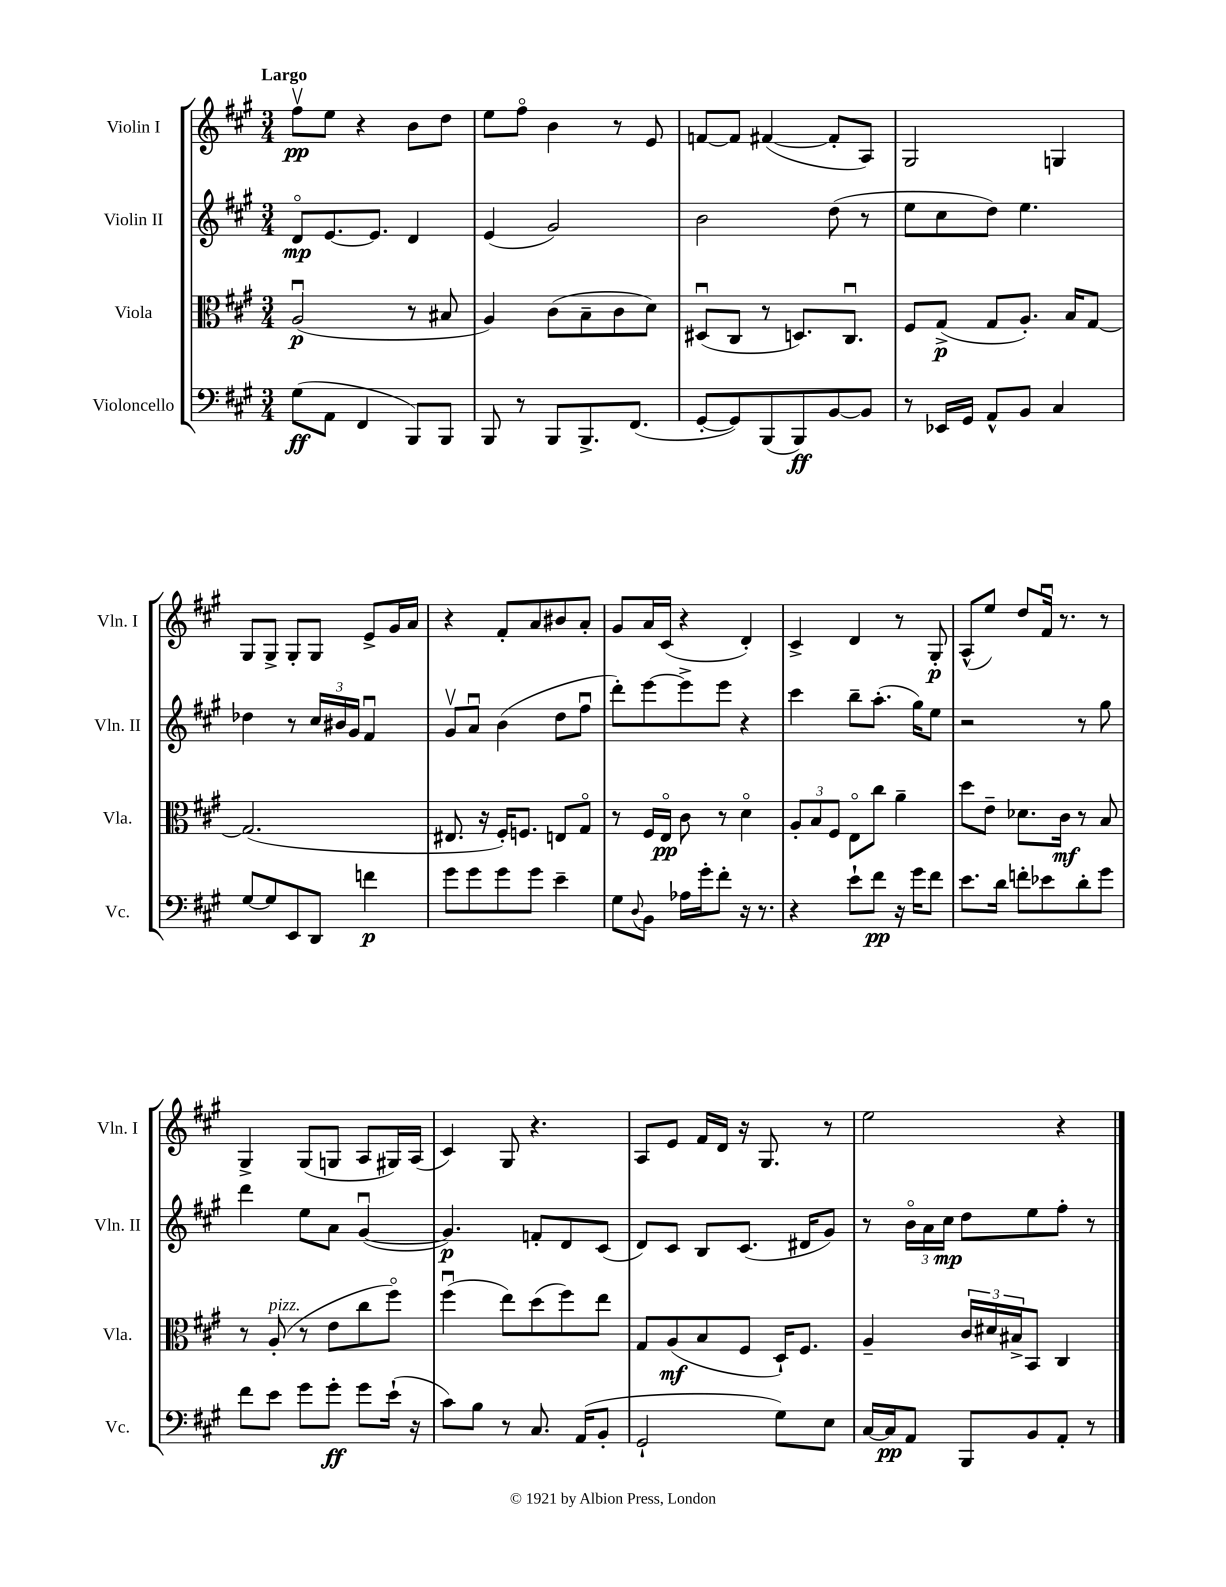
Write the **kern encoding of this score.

**kern	**kern	**kern	**kern
*staff4	*staff3	*staff2	*staff1
*clefF4	*clefC3	*clefG2	*clefG2
*k[f#c#g#]	*k[f#c#g#]	*k[f#c#g#]	*k[f#c#g#]
*M3/4	*M3/4	*M3/4	*M3/4
(8G#	(2Au	8do	8ff#v
8AA	.	[8.e	8ee
4FF#	.	.	4r
.	.	8.e]	.
8BBB)	8r	4d	8b
8BBB	8B#	.	8dd
=	=	=	=
8BBB	4A)	(4e	8ee
8r	.	.	8ff#o
8BBB	(8c#	2g#)	4b
8.BBB^	8B~	.	.
.	8c#	.	8r
(8.FF#	.	.	.
.	8d)	.	8e
=	=	=	=
[8GG#'	(8D#u	2b	[8f
8GG#])	8C#	.	8f]
(8BBB	8r	.	([4f#
8BBB)	8.D)	.	.
[8BB	.	(8dd	8f#']
.	8.C#u	.	.
8BB]	.	8r	8A)
=	=	=	=
8r	8F#	8ee	2G#
16EE-	(8G#^	8cc#	.
16GG#	.	.	.
8AA^^	8G#	8dd)	.
8BB	8.A')	4.ee	.
4C#	.	.	4G
.	16B	.	.
.	[8G#	.	.
=	=	=	=
[8G#	(2.G#]	4dd-	8G#
8G#]	.	.	8G#^
8EE	.	8r	8G#'
8DD	.	24cc#	8G#
.	.	24b#	.
.	.	24g#	.
4f	.	4f#u	8e^
.	.	.	16g#
.	.	.	16a
=	=	=	=
8g#	8.E#	8g#v	4r
8g#	.	8au	.
.	16r	.	.
8g#	16F#')	(4b	8f#'
.	8.F	.	.
8g#	.	.	8a
4e~	8E	8dd	8b#
.	8G#o	8ff#u	8a'
=	=	=	=
8G#	8r	8ddd')	8g#
8qqD	.	.	.
8BB	16F#	[8eee	16a
.	16Eo	.	(16c#
16A-	8c#	8eee^]	4r
16g#'	.	.	.
8f#'	8r	8eee	.
16r	4do	4r	4d')
8.r	.	.	.
=	=	=	=
4r	12A'	4ccc#	4c#^
.	12B	.	.
.	12F#	.	.
8e`	8Eo	8bb~	4d
8f#	8cc#	(8.aa'	.
16r	4a~	.	8r
16g#	.	16gg#)	.
8f#	.	8ee	8G#'
=	=	=	=
8.e	8dd	2r	(8A^^
.	8e~	.	8ee)
16d	.	.	.
8f'	8.d-	.	8dd
8e-	.	.	16f#u
.	16c#	.	8.r
8d'	8r	8r	.
8g#	8B	8gg#	8r
=	=	=	=
8f#	8r	4ddd	4G#^
8e	(8A'	.	.
8g#	8r	8ee	(8G#
8g#'	8e	8a	8G
8g#	8cc#	([4g#u	8A
(16e`	8ff#o)	.	16G#)
16r	.	.	(16A
=	=	=	=
8c#)	(4ff#u	4.g#])	4c#)
8B	.	.	.
8r	8ee)	.	8G#
8.C#	(8dd	8f'	4.r
.	8ff#)	8d	.
(16AA	.	.	.
8BB'	8ee	(8c#	.
=	=	=	=
2GG#`	8G#	8d)	8A
.	(8A	8c#	8e
.	8B	8B	16f#
.	.	.	16d
.	8F#	(8.c#	16r
.	.	.	8.G#
8G#)	16D`)	.	.
.	8.F#	16d#	.
8E	.	8g#)	8r
=	=	=	=
[16C#	4A~	8r	2ee
16C#]	.	.	.
8AA	.	24bo	.
.	.	24a	.
.	.	24cc#	.
8BBB	24c#	8dd	.
.	24d#	.	.
.	24B#^	.	.
8BB	8BB	8ee	.
8AA'	4C#	8ff#'	4r
8r	.	8r	.
==	==	==	==
*-	*-	*-	*-
